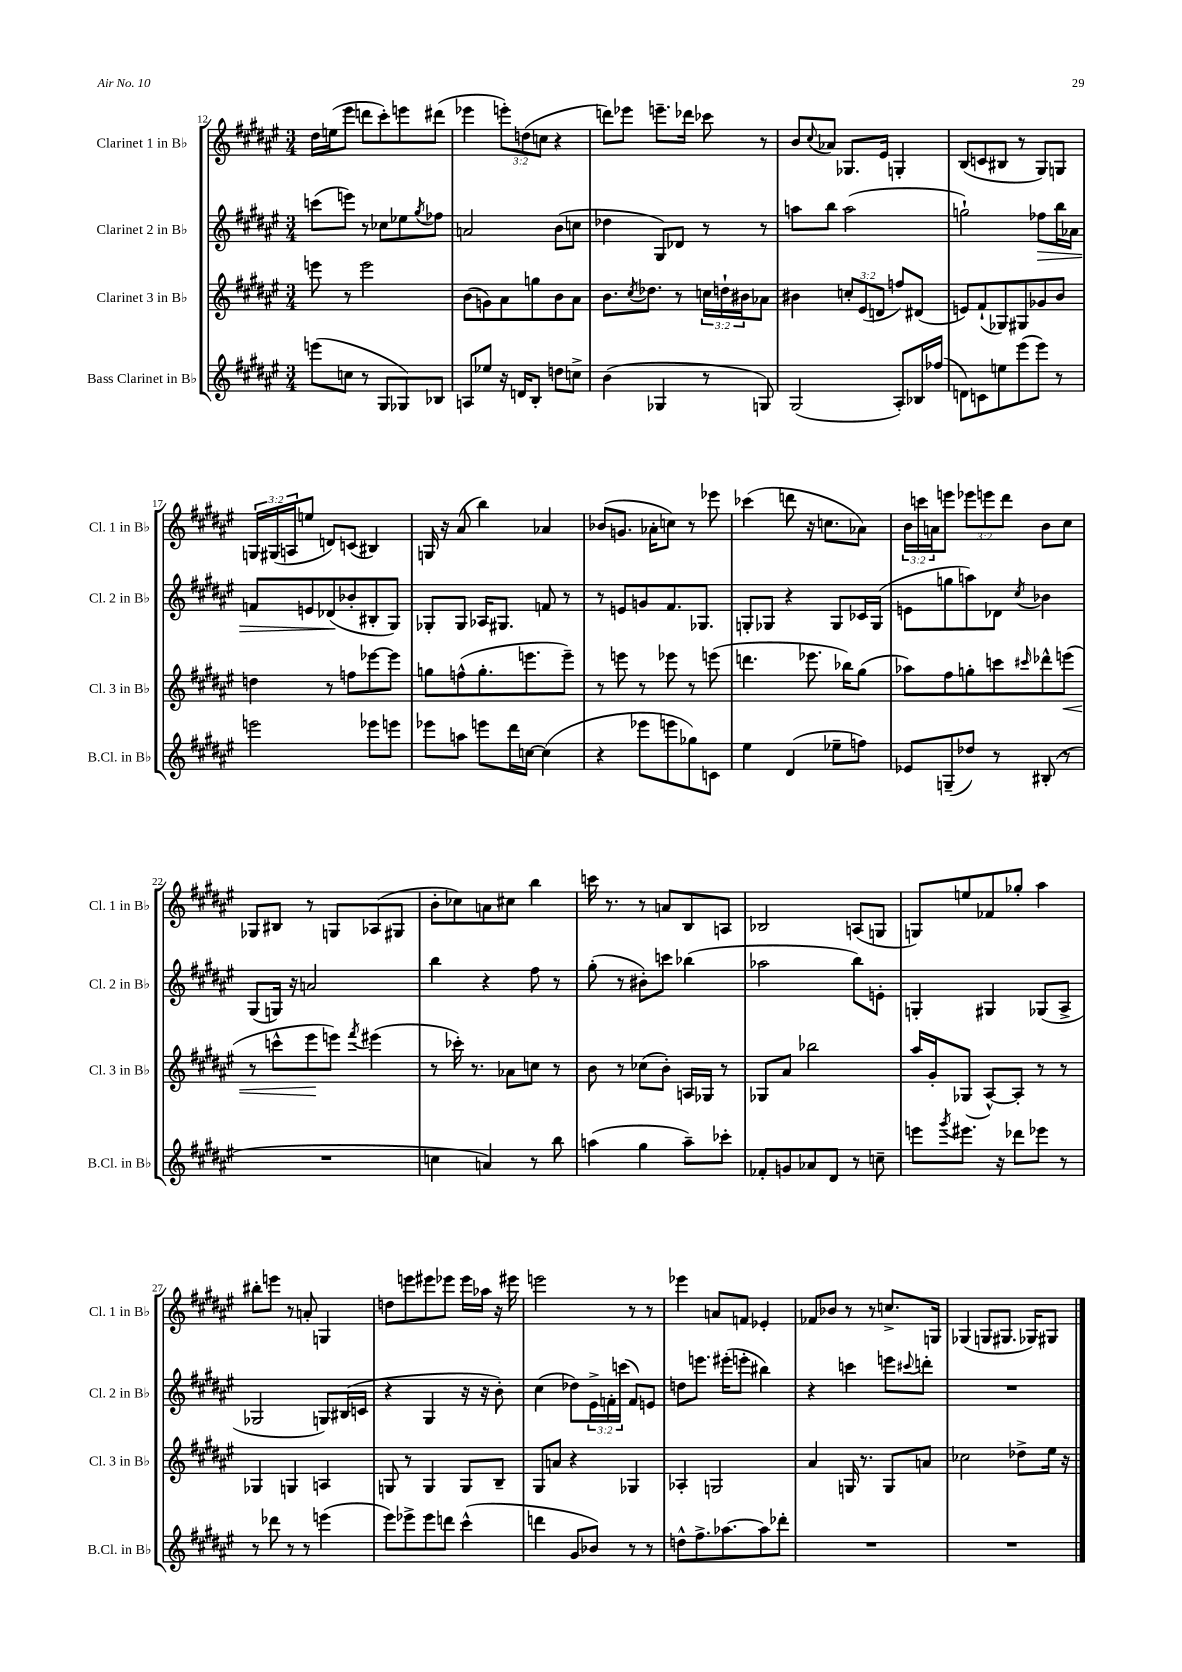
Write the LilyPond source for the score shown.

<<
\new StaffGroup <<
\new Staff = "s0" \with { instrumentName = "Clarinet 1 in Bb" shortInstrumentName = "Cl. 1 in Bb" } {
    \clef treble \key fis \major \numericTimeSignature \time 3/4 \override Staff.TupletNumber.text = #tuplet-number::calc-fraction-text
    dis''16 e''16( eis'''8 d'''8 cis'''8-.) e'''8 dis'''8( |
    ees'''4 \tuplet 3/2 { e'''8-.) d''8( c''8 } r4 |
    d'''8) ees'''8 e'''8.-- des'''16 ces'''8 r8 |
    b'8 \appoggiatura { cis''8 } aes'8 ges8. eis'16 g4-. |
    b8( c'8 bis8 r8 gis8) g8 |
    \tuplet 3/2 { g16 gis16( a16 } e''8 d'8) c'8( bis4) |
    g16 r16 ais'8( b''4) aes'4 |
    bes'8( g'8. aes'16-. c''8) r8 ees'''8 |
    ces'''4( d'''8 r16 c''8. aes'8) |
    \tuplet 3/2 { b'16 c'''16 a'16 } e'''8 \tuplet 3/2 { ees'''8 e'''8 dis'''8 } b'8 cis''8 |
    ges8 bis8 r8 g8 aes8( gis8 |
    b'8-. ces''8) a'8 cis''8 b''4 |
    c'''16 r8. r8 a'8 b8 a8 |
    bes2 a8( g8 |
    g8) e''8 fes'8 ges''8-. ais''4 |
    bis''8-. e'''8 r8 a'8-. g4 |
    d''8 e'''8 eis'''8 ees'''8 ees'''16 aes''16 r16 eis'''16 |
    e'''2 r8 r8 |
    ees'''4 a'8 f'8 ees'4-. |
    fes'8 bes'8 r8 r8 c''8.-> g16 |
    ges4( g8 gis8. ges16) gis8 \bar "|." |
}
\new Staff = "s1" \with { instrumentName = "Clarinet 2 in Bb" shortInstrumentName = "Cl. 2 in Bb" } {
    \clef treble \key fis \major \numericTimeSignature \time 3/4 \override Staff.TupletNumber.text = #tuplet-number::calc-fraction-text
    c'''8( e'''8) r8 ces''8 ees''8 \acciaccatura { gis''8 } fes''8 |
    a'2 b'8( c''8 |
    des''4 gis8) des'8 r8 r8 |
    a''8 b''8 a''2( |
    g''2-!) fes''8\> b''16 aes'16 |
    f'8 e'8 des'8\!( bes'8-. bis8-. gis8) |
    ges8-. ges8 aes16 gis8. f'8 r8 |
    r8 e'8 g'8 fis'8. ges8. |
    g8-. ges8 r4 ges8 ces'16 ges16( |
    e'8 g''8 a''8) des'8 \acciaccatura { cis''8 } bes'4 |
    gis8( g16) r16 a'2 |
    b''4 r4 fis''8 r8 |
    gis''8-.( r8 bis'8-.) c'''8 bes''4( |
    aes''2 b''8) e'8-. |
    g4-. gis4 ges8( ais8-> |
    ges2 g8) bis16( c'16 |
    r4 gis4 r16 r16 b'8-.) |
    cis''4( des''8) \tuplet 3/2 { eis'16-> f'16-. c'''16( } f'8) e'8 |
    d''8 e'''8. eis'''16-.( e'''8-. bis''4) |
    r4 c'''4 e'''8 \appoggiatura { cis'''8 } d'''8-. |
    R2. \bar "|." |
}
\new Staff = "s2" \with { instrumentName = "Clarinet 3 in Bb" shortInstrumentName = "Cl. 3 in Bb" } {
    \clef treble \key fis \major \numericTimeSignature \time 3/4 \override Staff.TupletNumber.text = #tuplet-number::calc-fraction-text
    e'''8 r8 e'''2 |
    b'8( g'8) ais'8 g''8 b'8 ais'8 |
    b'8. \acciaccatura { cis''8 } des''8. r8 \tuplet 3/2 { c''16 d''16-! bis'16 } aes'8 |
    bis'4 \tuplet 3/2 { c''8-. eis'8( d'8 } f''8) dis'8( |
    e'8) fis'8-!( ges8) gis8 ges'8 b'8 |
    d''4 r8 f''8 ees'''8~ ees'''8 |
    g''8 f''8-^( g''8.-. e'''8. e'''8--) |
    r8 e'''8 r8 ees'''8 r8 e'''8( |
    d'''4. ees'''8. bes''16) gis''8( |
    aes''8) fis''8 g''8-. c'''8 \grace { cis'''16 } des'''8-^ e'''8\<( |
    r8 c'''8-^ eis'''8\! e'''8) \acciaccatura { fis'''8 } eis'''4( |
    r8 ces'''16-.) r8. aes'8 c''8 r8 |
    b'8 r8 ces''8( b'8-.) a16 ges16 r8 |
    ges8 ais'8 bes''2 |
    ais''16 gis'16-. ges8( ais8~-^) ais8-. r8 r8 |
    ges4 g4 a4 |
    g8 r8 g4 g8 b8-- |
    gis8 a'8 r4 ges4 |
    aes4-. g2 |
    ais'4 g16 r8. g8 a'8 |
    ces''2 des''8-> eis''16 r16 \bar "|." |
}
\new Staff = "s3" \with { instrumentName = "Bass Clarinet in Bb" shortInstrumentName = "B.Cl. in Bb" } {
    \clef treble \key fis \major \numericTimeSignature \time 3/4
    e'''8( c''8 r8 gis8 ges8) bes8 |
    a8 ees''8 r16 d'16 b8-. d''8 c''8-> |
    b'4( ges4 r8 g8) |
    gis2( ais8-.) bes16 fes''16( |
    d'8) c'8 e''8 eis'''8( eis'''8) r8 |
    e'''2 ees'''8 e'''8 |
    ees'''8 a''8 e'''8 dis'''16 c''16~ c''4( |
    r4 ees'''8 e'''8 ges''8) c'8 |
    eis''4 dis'4( ees''8-- f''8) |
    ees'8 g8--( des''8) r8 bis8-.( r8 |
    R2. |
    c''4 a'4) r8 b''8 |
    a''4( gis''4 a''8--) ces'''8-. |
    fes'8-. g'8 aes'8 dis'8 r8 c''8-- |
    e'''8 \acciaccatura { gis'''8 } eis'''8. r16 des'''8 ees'''8 r8 |
    r8 des'''8 r8 r8 e'''4( |
    eis'''8) ees'''8-> ees'''8 d'''8 cis'''4-^( |
    d'''4 gis'8 bes'8) r8 r8 |
    d''8-^ fis''8.-> aes''8.~ aes''8 des'''8-. |
    R2. |
    R2. \bar "|." |
}
>>
>>
\layout { \context { \Score currentBarNumber = #12 } }
